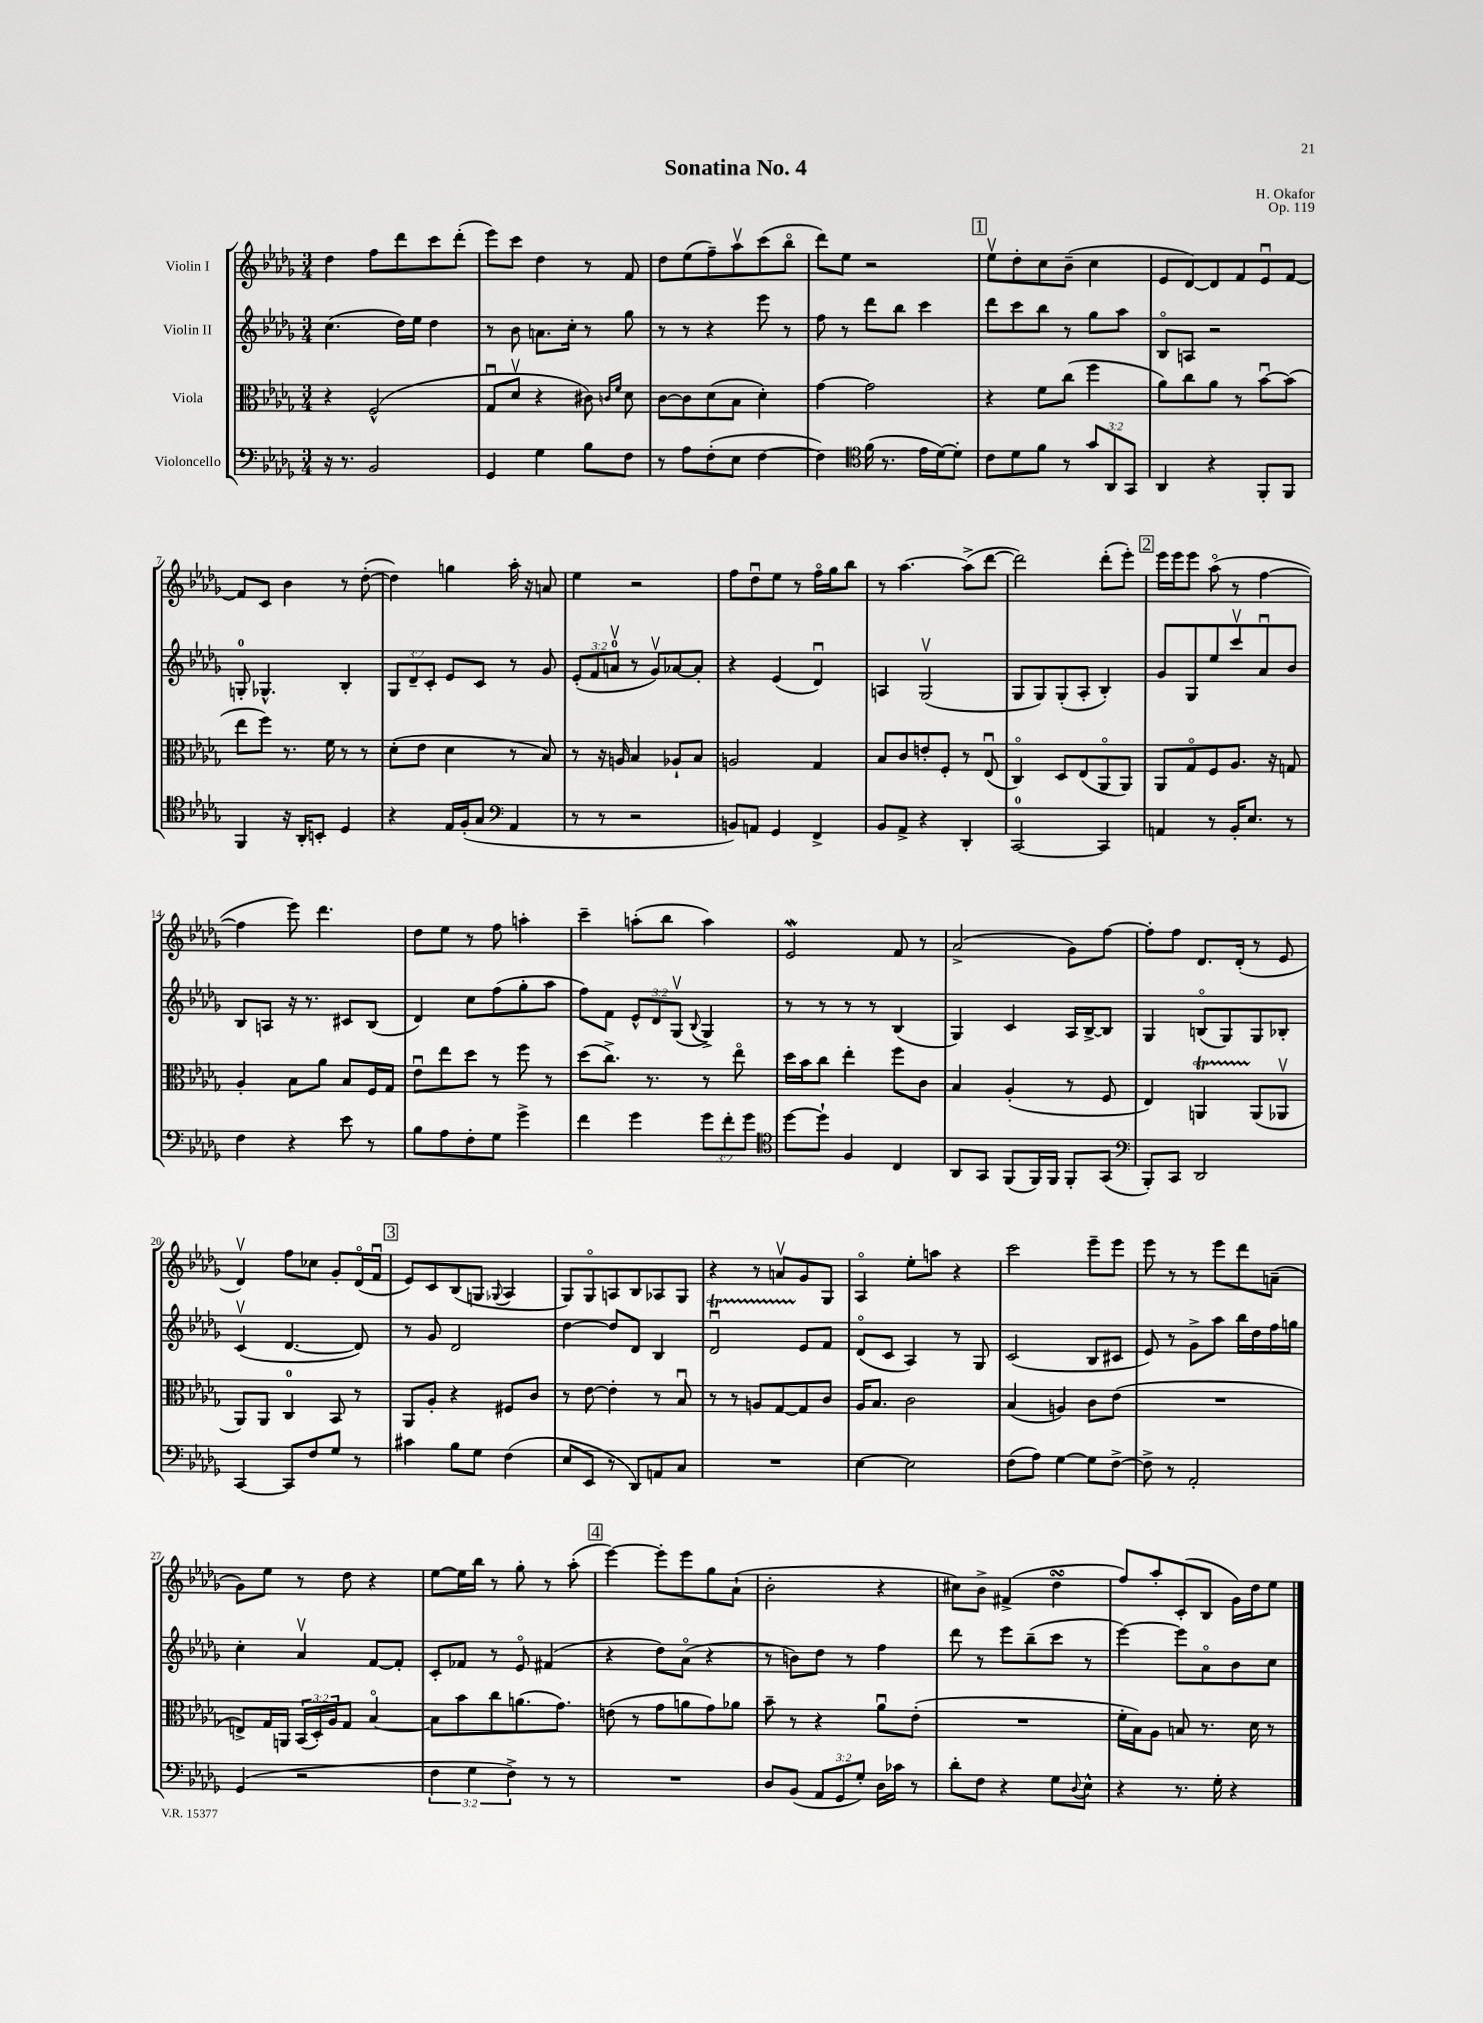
\header { title = "Sonatina No. 4" composer = "H. Okafor" opus = "Op. 119" }
<<
\new StaffGroup <<
\new Staff = "s0" \with { instrumentName = "Violin I" } {
    \clef treble \key des \major \numericTimeSignature \time 3/4
    des''4 f''8 des'''8 c'''8 des'''8-.( |
    ees'''8) c'''8 des''4 r8 f'8 |
    des''8 ees''8( f''8--) aes''8\upbow c'''8( bes''8\flageolet |
    des'''8) ees''8 r2 |
    \mark \markup { \box "1" } ees''8\upbow des''8-. c''8 bes'8--( c''4 |
    ees'8 des'8~) des'8 f'8 ees'8\downbow f'8~ |
    f'8 c'8 bes'4 r8 des''8~-.( |
    des''4) g''4 aes''16-. r16 a'8 |
    ees''4 r2 |
    f''8 des''8\downbow ees''8 r8 f''16\flageolet ges''16 bes''8 |
    r8 aes''4.~ aes''8->( des'''8~ |
    des'''2) des'''8-.( ees'''8-.) |
    \mark \markup { \box "2" } ees'''16 ees'''16 ees'''8 aes''8\flageolet( r8 f''4~ |
    f''4 ees'''8) des'''4. |
    des''8 ees''8 r8 f''8 a''4-. |
    c'''4-- a''8-.( bes''8 a''4) |
    ees'2\mordent f'8 r8 |
    aes'2->( ges'8) f''8~ |
    f''8-. f''8 des'8. des'16-.( r8 ees'8 |
    des'4\upbow) f''8 ces''8 ges'8-. des'16\flageolet( f'16\downbow |
    \mark \markup { \box "3" } ees'8) c'8 bes8( g8 \appoggiatura { ges8 } aes4 |
    ges8) ges8\flageolet a8 bes8 aes8 ges8 |
    r4 r8 a'8\upbow ges'8 ges8 |
    aes4\flageolet ees''8-. a''8 r4 |
    c'''2 ees'''8-- ees'''8 |
    ees'''8 r8 r8 ees'''8 des'''8 a'8--( |
    ges'8) ees''8 r8 des''8 r4 |
    ees''8~ ees''16 bes''16 r8 ges''8-. r8 aes''8-.( |
    \mark \markup { \box "4" } ees'''4~) ees'''8-. ees'''8 ges''8 aes'8-!( |
    bes'2-. r4 |
    cis''8) bes'8-> fis'4->( des''4\turn |
    f''8) aes''8-. c'8-.( bes8 ges'16) des''16 ees''8 \bar "|." |
}
\new Staff = "s1" \with { instrumentName = "Violin II" } {
    \clef treble \key des \major \numericTimeSignature \time 3/4 \override Staff.TupletNumber.text = #tuplet-number::calc-fraction-text
    c''4.( des''16) ees''16 des''4 |
    r8 bes'8 a'8. c''16-. r8 ges''8 |
    r8 r8 r4 ees'''8 r8 |
    f''8 r8 des'''8 bes''8 c'''4 |
    \mark \markup { \box "1" } des'''8 c'''8 bes''8 r8 ges''8 aes''8 |
    bes8\flageolet a8 r2 |
    g8-0-. ges4.-^ bes4-. |
    \tuplet 3/2 { ges8 des'8-- c'8-. } ees'8 c'8 r8 ges'8 |
    \tuplet 3/2 { ees'8-.( f'8 a'8-0\upbow } r8 ges'8\upbow) aes'8~ aes'8-. |
    r4 ees'4( des'4\downbow) |
    a4 ges2\upbow( |
    ges8 ges8) ges8-.( aes8-. bes4-.) |
    \mark \markup { \box "2" } ges'8 ges8 ees''8 c'''8\upbow aes'8\downbow bes'8 |
    bes8 a8 r16 r8. cis'8 bes8( |
    des'4) c''8 f''8( ges''8-. aes''8 |
    f''8) f'8 \tuplet 3/2 { ees'8-^ des'8 ges8\upbow( } \appoggiatura { bes8 } ges4->) |
    r8 r8 r8 r8 bes4( |
    ges4) c'4 aes16 bes16~-> bes8 |
    ges4 b8\flageolet( ges8) ges8 bes8-. |
    c'4\upbow( des'4.~ des'8) |
    \mark \markup { \box "3" } r8 ges'8 des'2 |
    des''4~ des''8 des'8 bes4 |
    des'2\downbow\startTrillSpan ees'8\stopTrillSpan f'8 |
    des'8\flageolet( c'8 aes4) r8 ges8 |
    c'2( bes8 cis'8 |
    ees'8) r8 ges'8-> aes''8 bes''16 des''16 f''16 g''16 |
    c''4-. aes'4\upbow f'8~ f'8-. |
    c'8-. fes'8 r8 ees'8\flageolet fis'4( |
    \mark \markup { \box "4" } r4 des''8) aes'8\flageolet( r4 |
    r8 b'8) des''8 r8 f''4 |
    des'''8 r8 ees'''8 bes''8--( c'''8 r8 |
    ees'''4~) ees'''8 aes'8\flageolet bes'8 c''8 \bar "|." |
}
\new Staff = "s2" \with { instrumentName = "Viola" } {
    \clef alto \key des \major \numericTimeSignature \time 3/4 \override Staff.TupletNumber.text = #tuplet-number::calc-fraction-text
    r4 f2-^( |
    ges8\downbow des'8\upbow r4 cis'8) \grace { c'16 f'16 } des'8 |
    c'8~ c'8 des'8( bes8 des'4-.) |
    ges'4~ ges'2 |
    \mark \markup { \box "1" } r4 f'8 c''8( f''4 |
    aes'8) c''8 aes'8 r8 bes'8~\downbow bes'8( |
    ees''8 f''8) r8. f'16 r8 r8 |
    des'8-.( ees'8 des'4 r8 bes8) |
    r8 r16 a16 bes4 aes8-! bes8 |
    a2 ges4 |
    bes8 c'8 e'8-. f8-. r8 ees8\downbow( |
    c4\flageolet) des8 ees8( aes,8\flageolet aes,8) |
    \mark \markup { \box "2" } aes,8 ges8\flageolet f8 aes8. r16 g8 |
    aes4-. bes8 aes'8 bes8 f16 ges16 |
    ees'8\downbow ees''8 des''8 r8 f''8 r8 |
    des''8( c''8.->) r8. r8 ees''8\flageolet |
    des''16 bes'16 c''8 ees''4-. f''8 c'8 |
    bes4 aes4-.( r8 f8 |
    ees4) a,4\startTrillSpan a,8\stopTrillSpan( aes,8\upbow |
    aes,8) aes,8 c4-0 bes,8 r8 |
    \mark \markup { \box "3" } aes,8 aes8-. r4 fis8 c'8 |
    r8 ees'8~ ees'4-. r8 bes8\downbow |
    r8 r8 a8 ges8~ ges8 c'8 |
    aes16 bes8. c'2 |
    bes4( a4) c'8 ees'8( |
    R2. |
    e8->) ges16 a,16 \tuplet 3/2 { bes,16( des16-.) aes16 } ges8 bes4~\flageolet |
    bes8 bes'8 c''8 a'8.( ges'8.) |
    \mark \markup { \box "4" } e'8( r8 ges'8 a'8 ges'8) aes'8 |
    bes'8-- r8 r4 aes'8\downbow ees'8-.( |
    R2. |
    f'16-. bes16) aes8 b8 r8. des'16 r8 \bar "|." |
}
\new Staff = "s3" \with { instrumentName = "Violoncello" } {
    \clef bass \key des \major \numericTimeSignature \time 3/4 \override Staff.TupletNumber.text = #tuplet-number::calc-fraction-text
    r16 r8. bes,2 |
    ges,4 ges4 bes8 f8 |
    r8 aes8 f8-.( ees8 f4~ |
    f4) \clef tenor f'16( r8. ees'16 des'16~) des'8-. |
    \mark \markup { \box "1" } c'8 des'8 f'8 r8 \tuplet 3/2 { ges'8 aes,8 ges,8 } |
    aes,4 r4 f,8-. f,8 |
    f,4 r16 aes,16-. b,8-. des4 |
    r4 ees16 f16-.( ges8 \clef bass aes,4 |
    r8 r8 r2 |
    b,8) a,8 ges,4 f,4-> |
    bes,8 aes,8-> r4 des,4-. |
    c,2-0~ c,4 |
    \mark \markup { \box "2" } a,4 r8 bes,16-. ees8. r8 |
    f4 r4 ees'8 r8 |
    bes8 aes8 f8-. ges8 ges'4-> |
    f'4 ges'4 \tuplet 3/2 { ges'8 f'8-. ges'8 } |
    \clef tenor des''8~ des''8-! f4 c4 |
    aes,8 ges,8 f,8( f,16) f,16 f,8-. ges,8( |
    \clef bass bes,,8-.) c,8 des,2 |
    c,4~ c,8 f8 ges8 r8 |
    \mark \markup { \box "3" } cis'4 bes8 ges8 f4( |
    ees8 ees,8 r8 des,8) a,8 c8 |
    R2. |
    ees4~ ees2 |
    f8( aes8) ges4~ ges8 f8~-> |
    f8-> r8 aes,2-. |
    ges,4( r2 |
    \tuplet 3/2 { f4 ges4 f4->) } r8 r8 |
    \mark \markup { \box "4" } R2. |
    des8 bes,8( \tuplet 3/2 { aes,8 ges,8 ges8-.) } des16 ces'16 r8 |
    des'8-. f8 r4 ges8 \appoggiatura { des8 } ees8-^ |
    r4 r8. ges16-. r4 \bar "|." |
}
>>
>>
